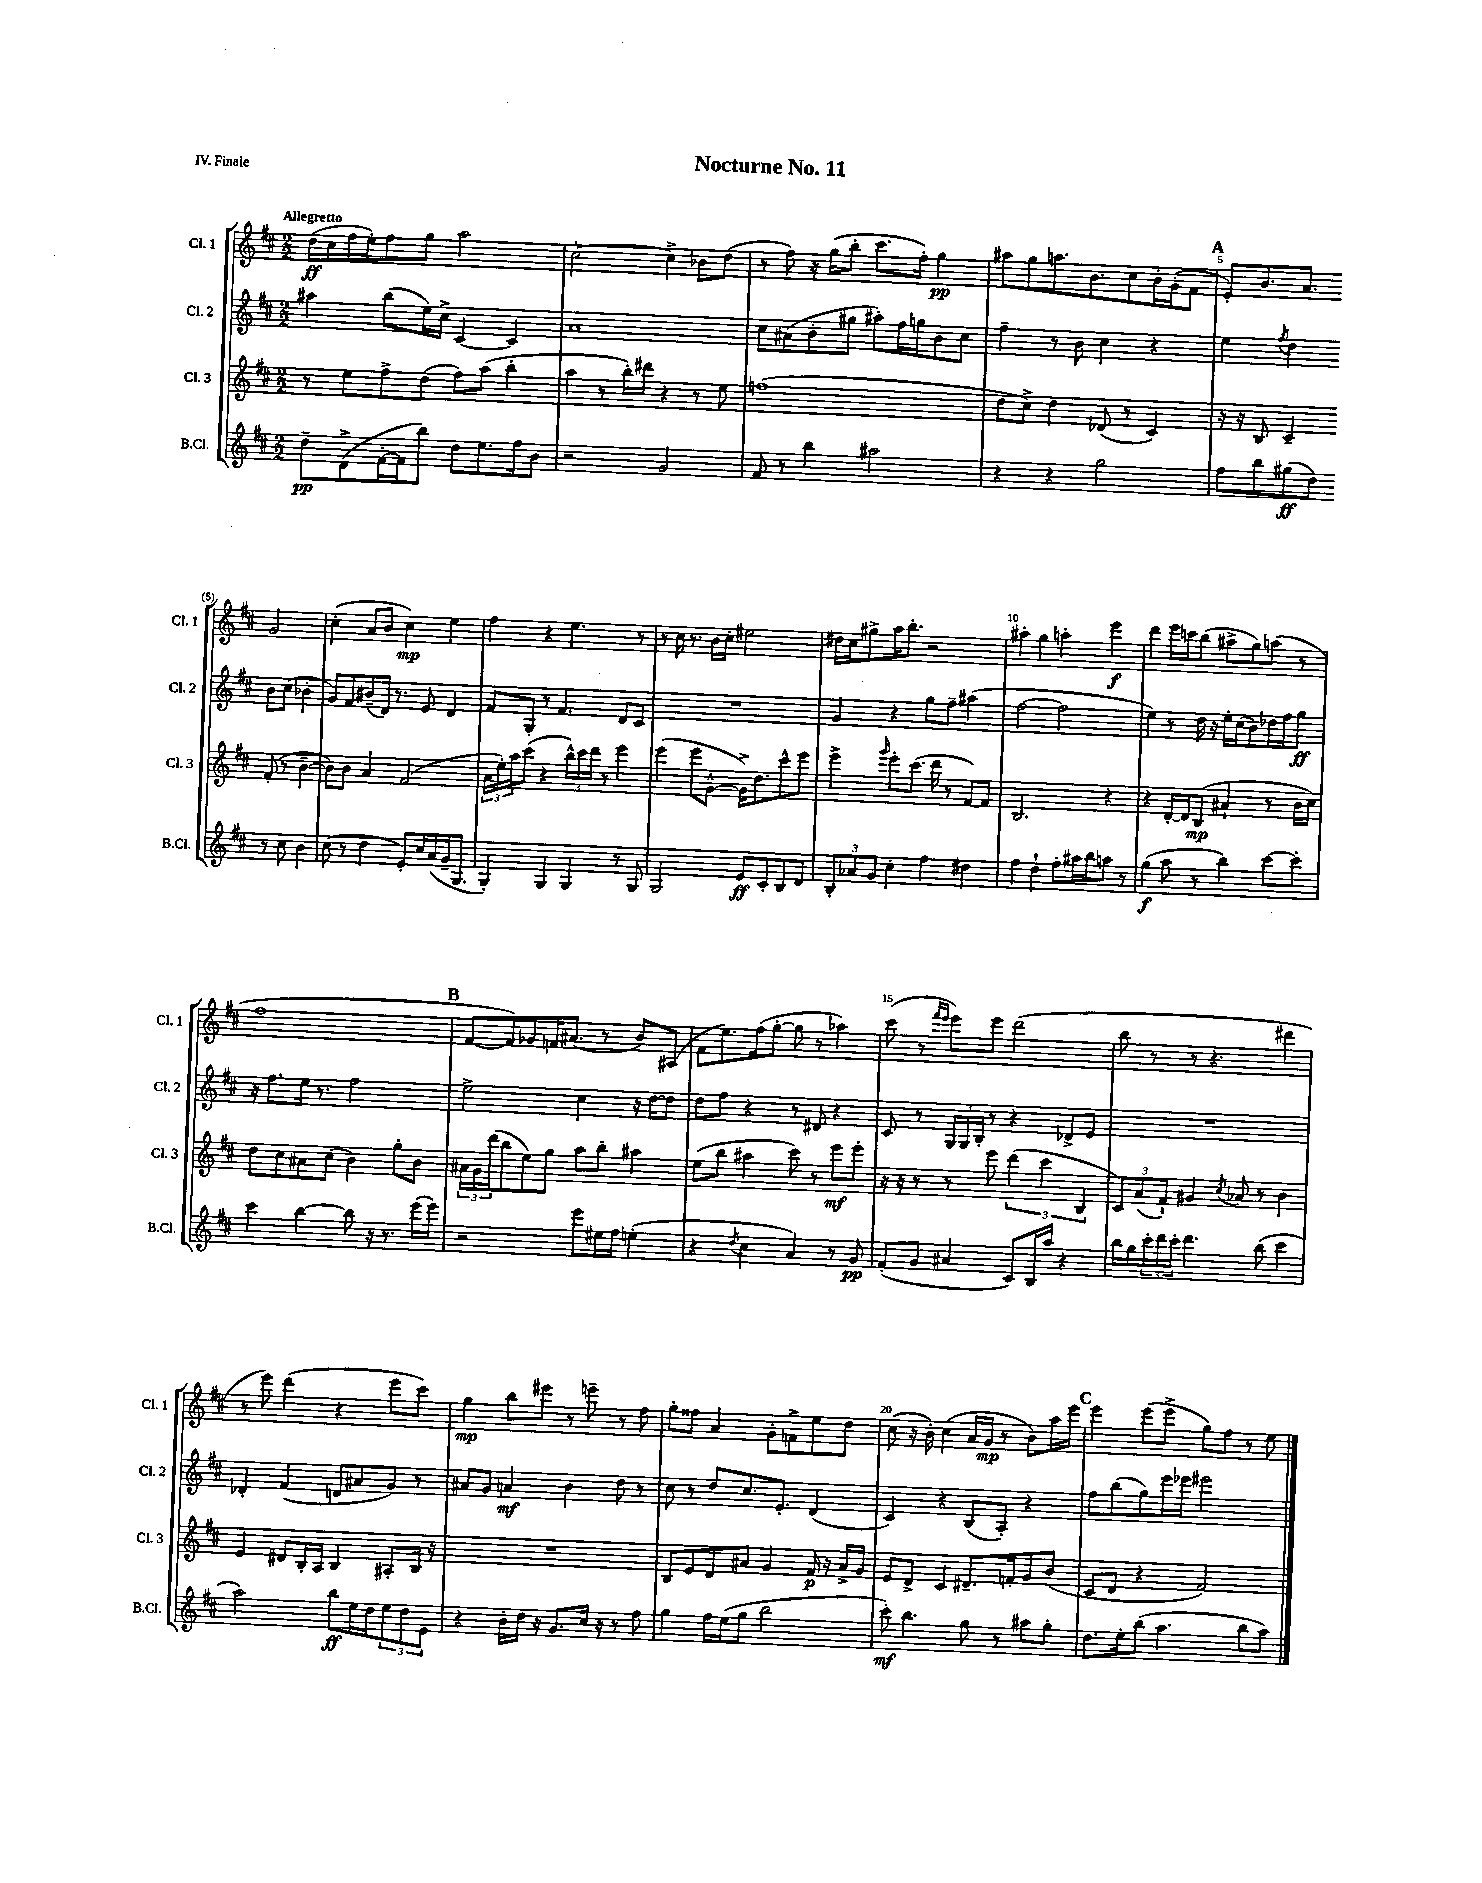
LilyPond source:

\header { title = "Nocturne No. 11" piece = "IV. Finale" }
<<
\new StaffGroup <<
\new Staff = "s0" \with { instrumentName = "Cl. 1" shortInstrumentName = "Cl. 1" } {
    \clef treble \key d \major \numericTimeSignature \time 2/2 \tempo "Allegretto"
    d''16\ff( cis''16 fis''16 e''16-.) fis''8 g''8 a''2 |
    cis''2~-. cis''4-> bes'8 d''8( |
    r8 fis''8) r16 g''16( b''8-. cis'''8. fis''16-.) g''4\pp |
    ais''8 g''8 a''8. b'8. cis''8 b'16-. g'16-.( fis'8 |
    \mark \markup { \bold "A" } e'8-.) b'8. a'8. g'2 |
    cis''4-.( a'8 b'8 cis''4\mp) e''4 |
    fis''4 r4 e''4. r8 |
    r8 cis''16 r8. b'16 cis''16-. eis''2 |
    dis''16 cis''16 gis''8-> a''16 b''8.-. r2 |
    ais''4-. g''4 a''4-. e'''4\f |
    d'''4 e'''16 c'''16 b''8( ais''8-> g''8) a''8( r8 |
    fis''1 |
    \mark \markup { \bold "B" } fis'8~ fis'8) ges'8 f'16 ais'8.( r8 b'8) ais8( |
    fis'8 e''8.) fis''16( g''8~-. g''8 r8 aes''4) |
    cis'''8( r8 \grace { fis'''16 e'''16 } e'''8) e'''8 d'''2( |
    b''8 r8 r8 r4. dis'''4 |
    r8 e'''8) d'''4( r4 e'''8 cis'''8) |
    g''4\mp b''8 eis'''8 r8 e'''8-- r8 fis''8 |
    g''8-. fisis''8 a'4 g'8-. f'8-> e''8 d''8 |
    cis''8( r16 b'16-.) cis''4( a'16 g'16\mp r8 b'8) a''16 e'''16 |
    \mark \markup { \bold "C" } e'''4 e'''8( e'''8-> g''8) fis''8 r8 e''8 \bar "|." |
}
\new Staff = "s1" \with { instrumentName = "Cl. 2" shortInstrumentName = "Cl. 2" } {
    \clef treble \key d \major \numericTimeSignature \time 2/2
    ais''4 b''8( e''16) cis''16-> cis'4~ cis'4 |
    a'1 |
    cis''8 ais'8( b'8-. gis''8 ais''8-.) fis''16 g''16 b'8 cis''8 |
    fis''4-- r8 b'8 cis''4 r4 |
    \mark \markup { \bold "A" } e''4 \acciaccatura { fis''8 } d''4 b'8 cis''8( bes'4-. |
    g'8) fis'8 bis'8--( d'16) r8. e'8 d'4 |
    fis'8 g8-. r8 fis'4. d'8 cis'8 |
    R1 |
    g'4 r4 g''8 fis''8-- ais''4( |
    fis''2~ fis''2 |
    e''4) r8 d''16 r16 e''16-. cis''16( b'8) des''16 fis''16 g''8\ff |
    r16 fis''8. e''16 r8. fis''2 |
    \mark \markup { \bold "B" } e''2-> cis''4 r16 d''16~ d''8 |
    d''8 fis''8 r4 r8 dis'8 r4 |
    cis'8 r8 \tuplet 3/2 { g16 g16 b16-. } r8 r4 des'8-> e'8 |
    R1 |
    des'4-. fis'4( d'8 ais'8 g'8) r8 |
    ais'8 g'8 a'4\mf b'4 d''8 r8 |
    cis''8 r8 d''8 cis''8. e'8.-. d'4( |
    cis'4) r4 b8( a8-.) r4 |
    \mark \markup { \bold "C" } fis''8 b''8( g''8) e'''16 ees'''16 eis'''2 \bar "|." |
}
\new Staff = "s2" \with { instrumentName = "Cl. 3" shortInstrumentName = "Cl. 3" } {
    \clef treble \key d \major \numericTimeSignature \time 2/2
    r8 e''8 fis''8-> d''8( fis''8) a''8( b''4-. |
    a''4 r8 b''16-.) dis'''16 r4 r8 e''8 |
    f''1( |
    d''8 cis''8->) d''4 des'8( r8 cis'4) |
    \mark \markup { \bold "A" } r16 r16 b8 cis'4-- fis'8-.( r8 b'4~-- |
    b'8) b'8 a'4 fis'2( |
    \tuplet 3/2 { a'16 e''16-.) a''16 } cis'''8( r4 \tuplet 3/2 { b''16-^) cis'''16 d'''16 } r8 e'''4 |
    e'''4( e'''8 g'8~-^ g'16->) d''8. cis'''8-^ e'''8 |
    e'''4-> \grace { g'''16 } e'''8-. cis'''8.( d'''16 r8 fis'8~) fis'8 |
    b2. r4 |
    r4 d'16~-. d'16 b8\mp( ais'4-! r8 b'16 cis''16) |
    d''8 cis''8 ais'8 cis''8( b'4) g''8-. b'8 |
    \mark \markup { \bold "B" } \tuplet 3/2 { ais'16 g'16 d'''16( } b''8 e''8) g''8 a''8 b''8-. ais''4 |
    e''8( b''8 ais''4 cis'''8) r8 e'''8\mf e'''8-. |
    r16 r16 r8 r8 e'''8 \tuplet 3/2 { d'''4( cis'''4 b4 } |
    \tuplet 3/2 { cis'8) a'8( fis'8-!) } gis'4 \acciaccatura { cis''8 } aes'8 r8 b'4 |
    e'4 dis'8 b16-. a16 b4 ais8-. b16 r16 |
    R1 |
    b8 e'8 d'8 ais'8 g'4 fis'16\p r16 ais'16-> g'16 |
    e'8 d'8-> cis'4 dis'8.-- f'16-. g'8 b'8( |
    \mark \markup { \bold "C" } cis'8 d'8 r4 fis'2) \bar "|." |
}
\new Staff = "s3" \with { instrumentName = "B.Cl." shortInstrumentName = "B.Cl." } {
    \clef treble \key d \major \numericTimeSignature \time 2/2
    d''8--\pp d'8->( fis'16~-. fis'16 b''8) d''8 e''8. fis''16 b'8 |
    r2 g'2 |
    fis'8 r8 b''4 ais''2 |
    r4 r4 g''2 |
    \mark \markup { \bold "A" } fis''8 b''8 gis''8\ff( d''8) r8 cis''8 b'4 |
    cis''8( r8 d''4 e'8-.) cis''16 a'16( g'16-- g8. |
    g4-.) g4 g4 r8 g8 |
    g2 e'8\ff cis'8-. b8 d'8 |
    \tuplet 3/2 { b8-. aes'8 g'8 } cis''4-. fis''4 dis''4 |
    fis''4 d''4-! fis''8-. ais''16 b''16 a''8 r8 |
    g''4\f( a''8 r8 b''4) cis'''8~ cis'''8-. |
    cis'''4 b''4~ b''8 r16 r8. e'''16( e'''16) |
    \mark \markup { \bold "B" } r2 e'''8 eis''16 fis''16 e''4-.( |
    r4 \acciaccatura { d''8 } cis''4 a'4) r8 g'8\pp |
    fis'8-.( g'8 ais'4 cis'8) b16 a''16 r4 |
    b''16 g''16 \tuplet 3/2 { cis'''16-. d'''16 cis'''16-. } d'''4. b''8( cis'''4 |
    a''2) b''8\ff e''16 d''16 \tuplet 3/2 { e''8 d''8 e'8 } |
    r4 b'16-. d''16 r16 g'8. cis''16 r16 r8 fis''8 |
    g''4 fis''16 e''16( g''8 b''2 |
    cis'''8-.\mf) b''4. g''8 r8 ais''8 g''8-. |
    \mark \markup { \bold "C" } d''8. e''16-. b''8( a''4. b''8 a''8) \bar "|." |
}
>>
>>
\layout { \context { \Score \override BarNumber.break-visibility = ##(#f #t #t) barNumberVisibility = #(every-nth-bar-number-visible 5) } }
